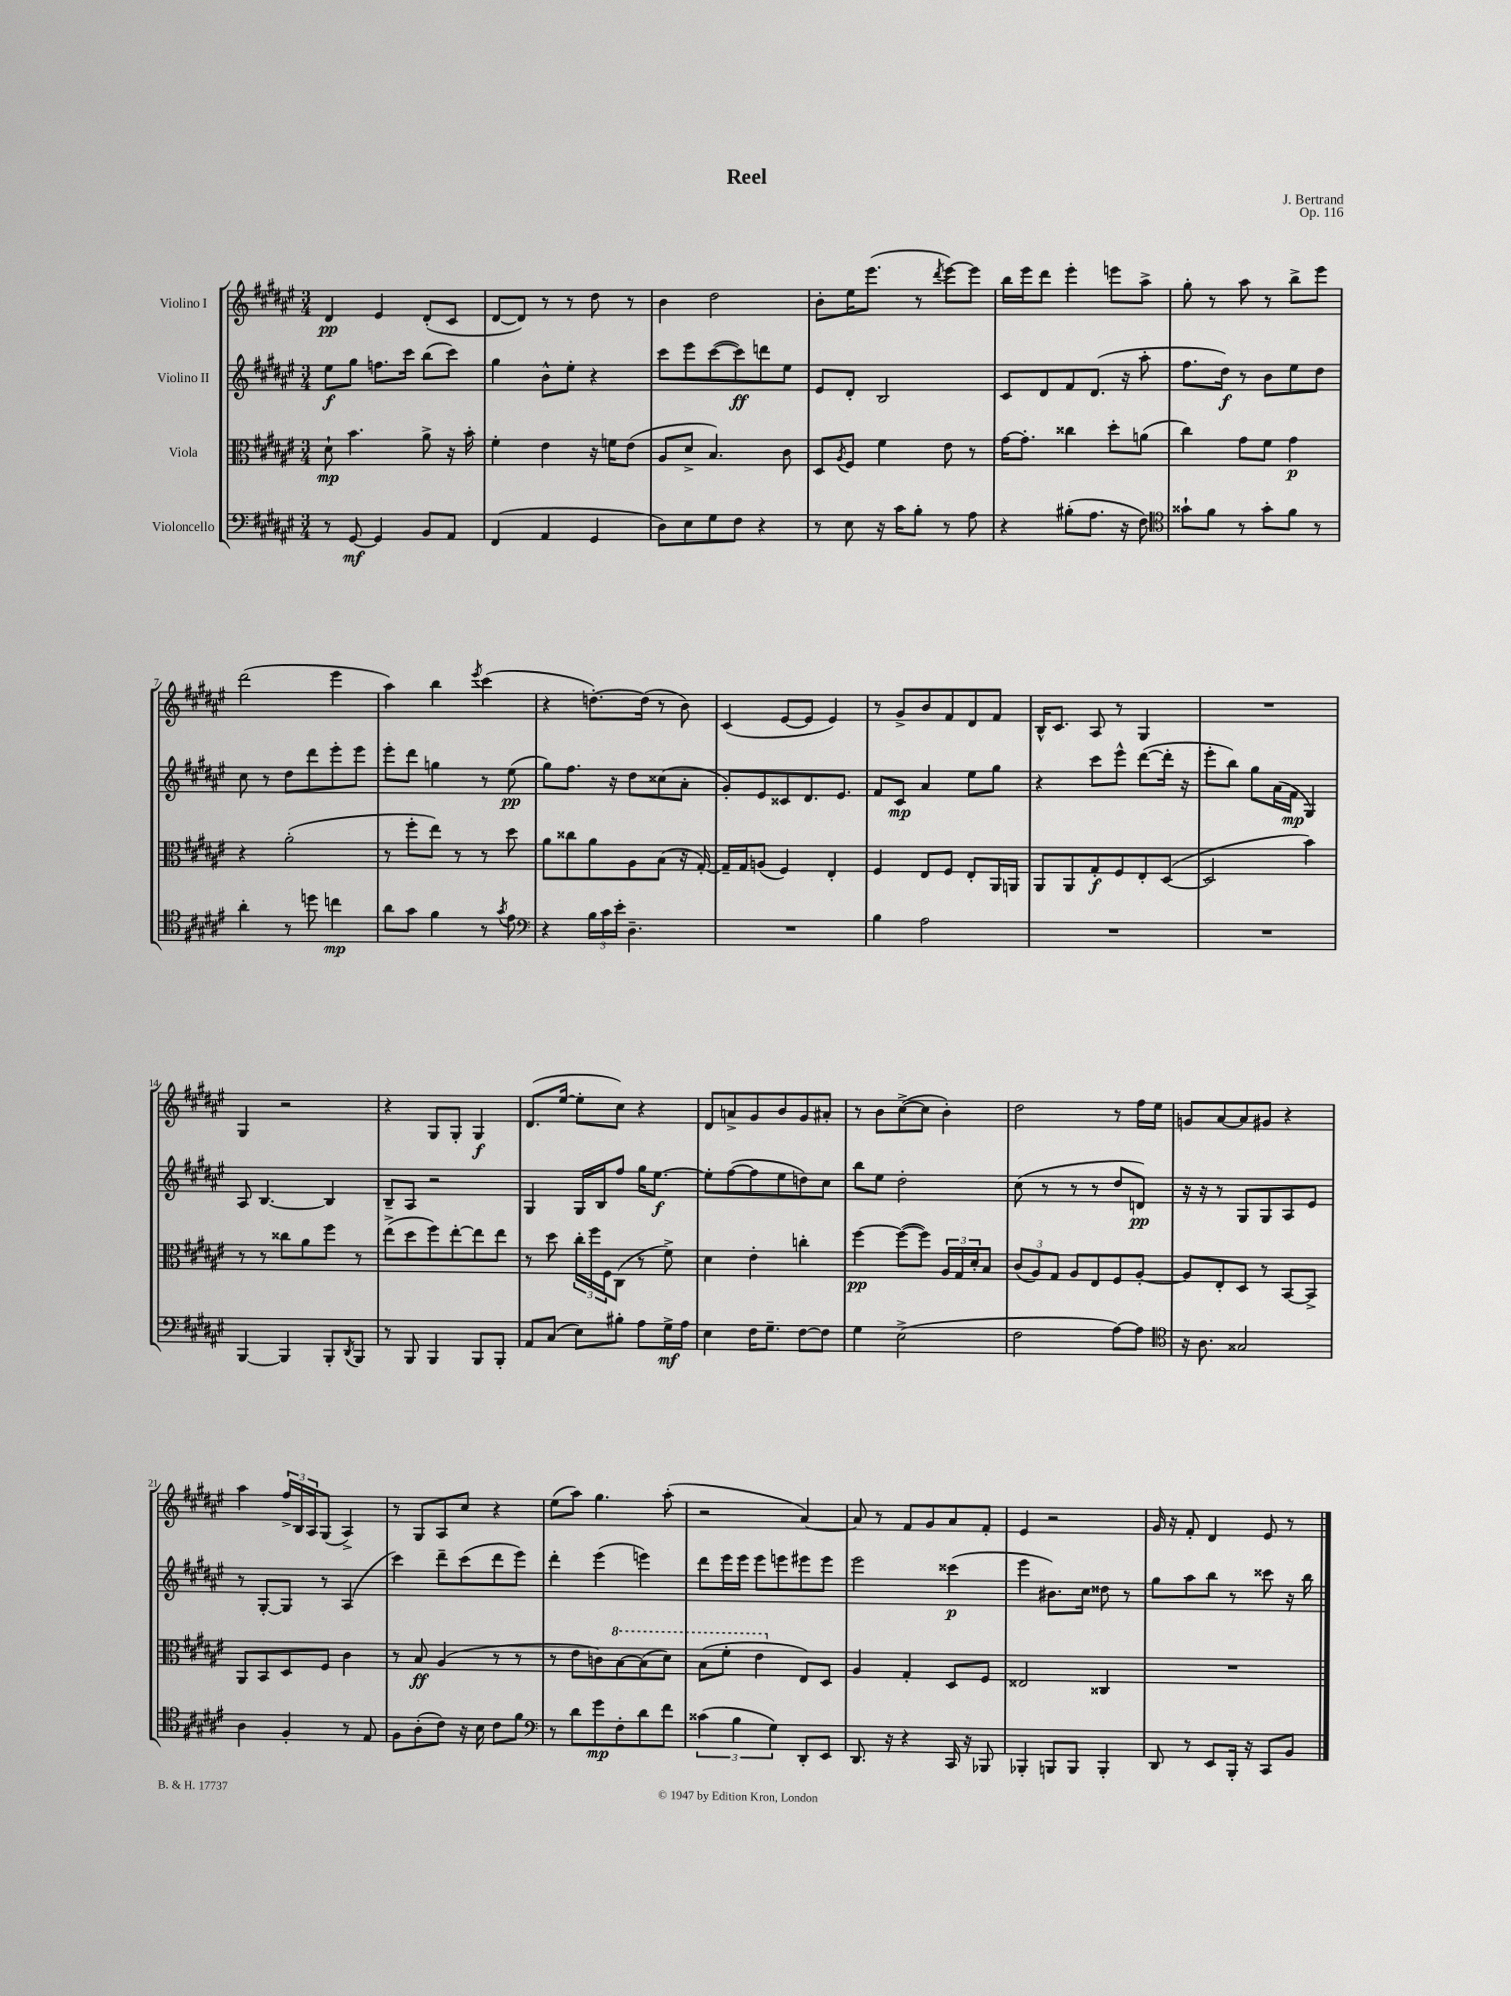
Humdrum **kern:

**kern	**kern	**kern	**kern
*staff4	*staff3	*staff2	*staff1
*clefF4	*clefC3	*clefG2	*clefG2
*k[f#c#g#d#a#e#]	*k[f#c#g#d#a#e#]	*k[f#c#g#d#a#e#]	*k[f#c#g#d#a#e#]
*M3/4	*M3/4	*M3/4	*M3/4
8r	8d#`	8ee#	4d#
[8GG#	4.b	8gg#	.
4GG#]	.	8.ff	4e#
.	.	16ccc#	.
8BB	8a#^	(8bb	(8d#'
8AA#	16r	8ccc#)	8c#
.	16b'	.	.
=	=	=	=
(4FF#	4f#'	4gg#	[8d#
.	.	.	8d#])
4AA#	4e#	8b^^	8r
.	.	8ee#'	8r
4GG#	16r	4r	8dd#
.	16f	.	.
.	(8e#	.	8r
=	=	=	=
8D#)	8A#	8ccc#	4b
8E#	8d#^	8eee#	.
8G#	4.B)	([8ccc#	2dd#
8F#	.	8ccc#])	.
4r	.	8ddd	.
.	8c#	8ee#	.
=	=	=	=
8r	8D#	8e#	8b'
.	8qA#	.	.
8E#	8F#	8d#'	16ee#
.	.	.	(8.eee#
16r	4f#	2B	.
16c#	.	.	.
8B'	.	.	8r
.	.	.	8qddd#
8r	8e#	.	[8eee#)
8A#	8r	.	8eee#]
=	=	=	=
4r	[16g#	8c#	16bb
.	8.g#']	.	16eee#
.	.	8d#	8ddd#
(8B#'	4cc##	8f#	4eee#'
8.A#	.	(8.d#	.
.	8dd#'	.	8eee
16r	.	16r	.
8F#)	(8a	8aa#'	8aa#^
=	=	=	=
*clefC4	*	*	*
8g##`	4cc#)	8.ff#	8gg#'
8f#	.	.	8r
.	.	16dd#)	.
8r	8g#	8r	8aa#
8g##'	8f#	8b	8r
8f#	4g#	8ee#	8bb^
8r	.	8dd#	8eee#
=	=	=	=
4a#'	4r	8cc#	(2ddd#
.	.	8r	.
8r	(2a#'	8dd#	.
8dd	.	8ddd#	.
4cc	.	8eee#'	4eee#
.	.	8eee#	.
=	=	=	=
8a#	8r	8eee#'	4aa#)
8g#	8ff#'	8ddd#	.
4f#	8ee#)	4gg	4bb
.	8r	.	.
.	.	.	8qeee#
8r	8r	8r	(4ccc#
8qg#	.	.	.
8e#	8dd#	(8ee#	.
=	=	=	=
*clefF4	*	*	*
4r	8a#	8gg#)	4r
.	8cc##	8.ff#	.
24B	8a#	.	[8.dd')
24c#	.	.	.
.	.	16r	.
24e#'	.	.	.
4.D#~	8A#	8dd#	.
.	.	.	(16dd]
.	(8B	(8cc##	8r
.	16r	8a#'	8b)
.	[16G#')	.	.
=	=	=	=
2.r	16G#~]	8g#')	(4c#
.	16G#	.	.
.	(8A	8e#	.
.	4F#)	8c##	[8e#
.	.	8.d#	8e#]
.	4E#'	.	4e#)
.	.	8.e#	.
=	=	=	=
4B	4F#	8f#	8r
.	.	8c#	8g#^
2A#	8E#	4a#	8b
.	8F#	.	8f#
.	8E#'	8ee#	8d#
.	16AA#	8gg#	8f#
.	16AA	.	.
=	=	=	=
2.r	8AA#	4r	16B^^
.	.	.	8.c#
.	8AA#	.	.
.	8G#'	8ccc#	8A#
.	8F#	8eee#^^	8r
.	8E#'	([8ddd#	4G#
.	([8D#	16ddd#']	.
.	.	16r	.
=	=	=	=
2.r	2D#]	8eee#'	2.r
.	.	8bb)	.
.	.	8gg#	.
.	.	(16a#	.
.	.	16f#	.
.	4b)	4G#)	.
=	=	=	=
[4BBB	8r	8A#	4G#
.	8r	[4.B	.
4BBB]	8cc##	.	2r
.	8a#	.	.
8BBB'	8ff#	4B]	.
8qDD#	.	.	.
8BBB	8r	.	.
=	=	=	=
8r	(8ee#^	8B~	4r
8BBB	8dd#	8A#	.
4BBB	8ff#)	2r	8G#
.	[8ee#'	.	8G#'
8BBB	8ee#]	.	4G#
8BBB'	8ee#	.	.
=	=	=	=
8AA#	8r	4G#	(8.d#
(8C#	8dd#	.	.
.	.	.	[16ee#
8E#)	24cc#'	16G#	8ee#']
.	24ff#	.	.
.	.	16B	.
.	24F#	.	.
8B#'	(8C#	8ff#	8cc#)
8A#	8r	16gg#	4r
.	.	[8.ee#	.
16G#^	8f#^)	.	.
16A#	.	.	.
=	=	=	=
4E#	4d#	8ee#']	8d#
.	.	([8ff#	8a^
16F#	4e#'	8ff#]	8g#
8.G#~	.	.	.
.	.	8ee#	8b
[8F#	4cc'	8dd)	8g#
8F#]	.	8cc#	8a#'
=	=	=	=
4G#	[4ff#	8bb	8r
.	.	8ee#	8b
(2E#^	(8ff#_	2dd#'	([8cc#^
.	8ff#])	.	8cc#]
.	24A#	.	4b')
.	24G#	.	.
.	24d#'	.	.
.	8B	.	.
=	=	=	=
2F#	(12c#	(8cc#	2dd#
.	12A#)	.	.
.	.	8r	.
.	12G#	.	.
.	8A#	8r	.
.	8E#	8r	.
[8A#)	8F#	8dd#	8r
8A#]	[8A#'	8d)	16ff#
.	.	.	16ee#
=	=	=	=
*clefC4	*	*	*
16r	8A#]	16r	8g
8.A#	.	16r	.
.	8E#'	8r	[8a#
2G##	8D#	8G#	8a#]
.	8r	8G#	8g#
.	[8BB	8A#	4r
.	8BB^]	8e#	.
=	=	=	=
4A#	8AA#	8r	4aa#
.	8BB	[8G#'	.
4F#'	8D#	8G#]	24ff#^
.	.	.	24B
.	.	.	24A#
.	8F#	8r	(8G#
8r	4c#	(4A#	4A#^)
8E#	.	.	.
=	=	=	=
8F#	8r	4ccc#)	8r
(8A#'	8B	.	8G#
8c#)	(4A#	8ddd#~	8A#
16r	.	(8ccc#	8cc#
16B	.	.	.
8c#	8r	8ddd#	4r
8f#	8r	8eee#)	.
=	=	=	=
*clefF4	*	*	*
8r	8r	4ddd#'	(8ee#
8d#	8e#	.	8aa#)
8g#	8c)	(4eee#	4.gg#
8F#'	[8b	.	.
8d#	(8b]	4eee)	.
8f#	8dd#)	.	(8aa#'
=	=	=	=
(6c##	(8b	8ddd#	2r
.	8ff#'	16eee#	.
6B	.	.	.
.	.	16eee#	.
.	4ee#	8eee#	.
6G#)	.	.	.
.	.	8eee	.
8DD#'	8E#)	8eee#	[4a#)
8EE#	8D#	8eee#	.
=	=	=	=
8.DD#	4A#	2eee#	8a#]
.	.	.	8r
16r	.	.	.
4r	4G#'	.	8f#
.	.	.	8g#
16CC#	8D#	(4ccc##	8a#
16r	.	.	.
8BBB-	8F#	.	8f#'
=	=	=	=
4BBB-'	2E##	4eee#	4e#
8BBB	.	8.b#)	2r
8BBB	.	.	.
.	.	16cc#	.
4BBB'	4C##	8dd##	.
.	.	8r	.
=	=	=	=
8DD#	2.r	8gg#	16g#
.	.	.	16r
8r	.	8aa#	8f#'
8EE#	.	8bb	4d#
16BBB'	.	8r	.
16r	.	.	.
8CC#	.	8ccc##	8e#
8BB	.	16r	8r
.	.	16bb	.
==	==	==	==
*-	*-	*-	*-
